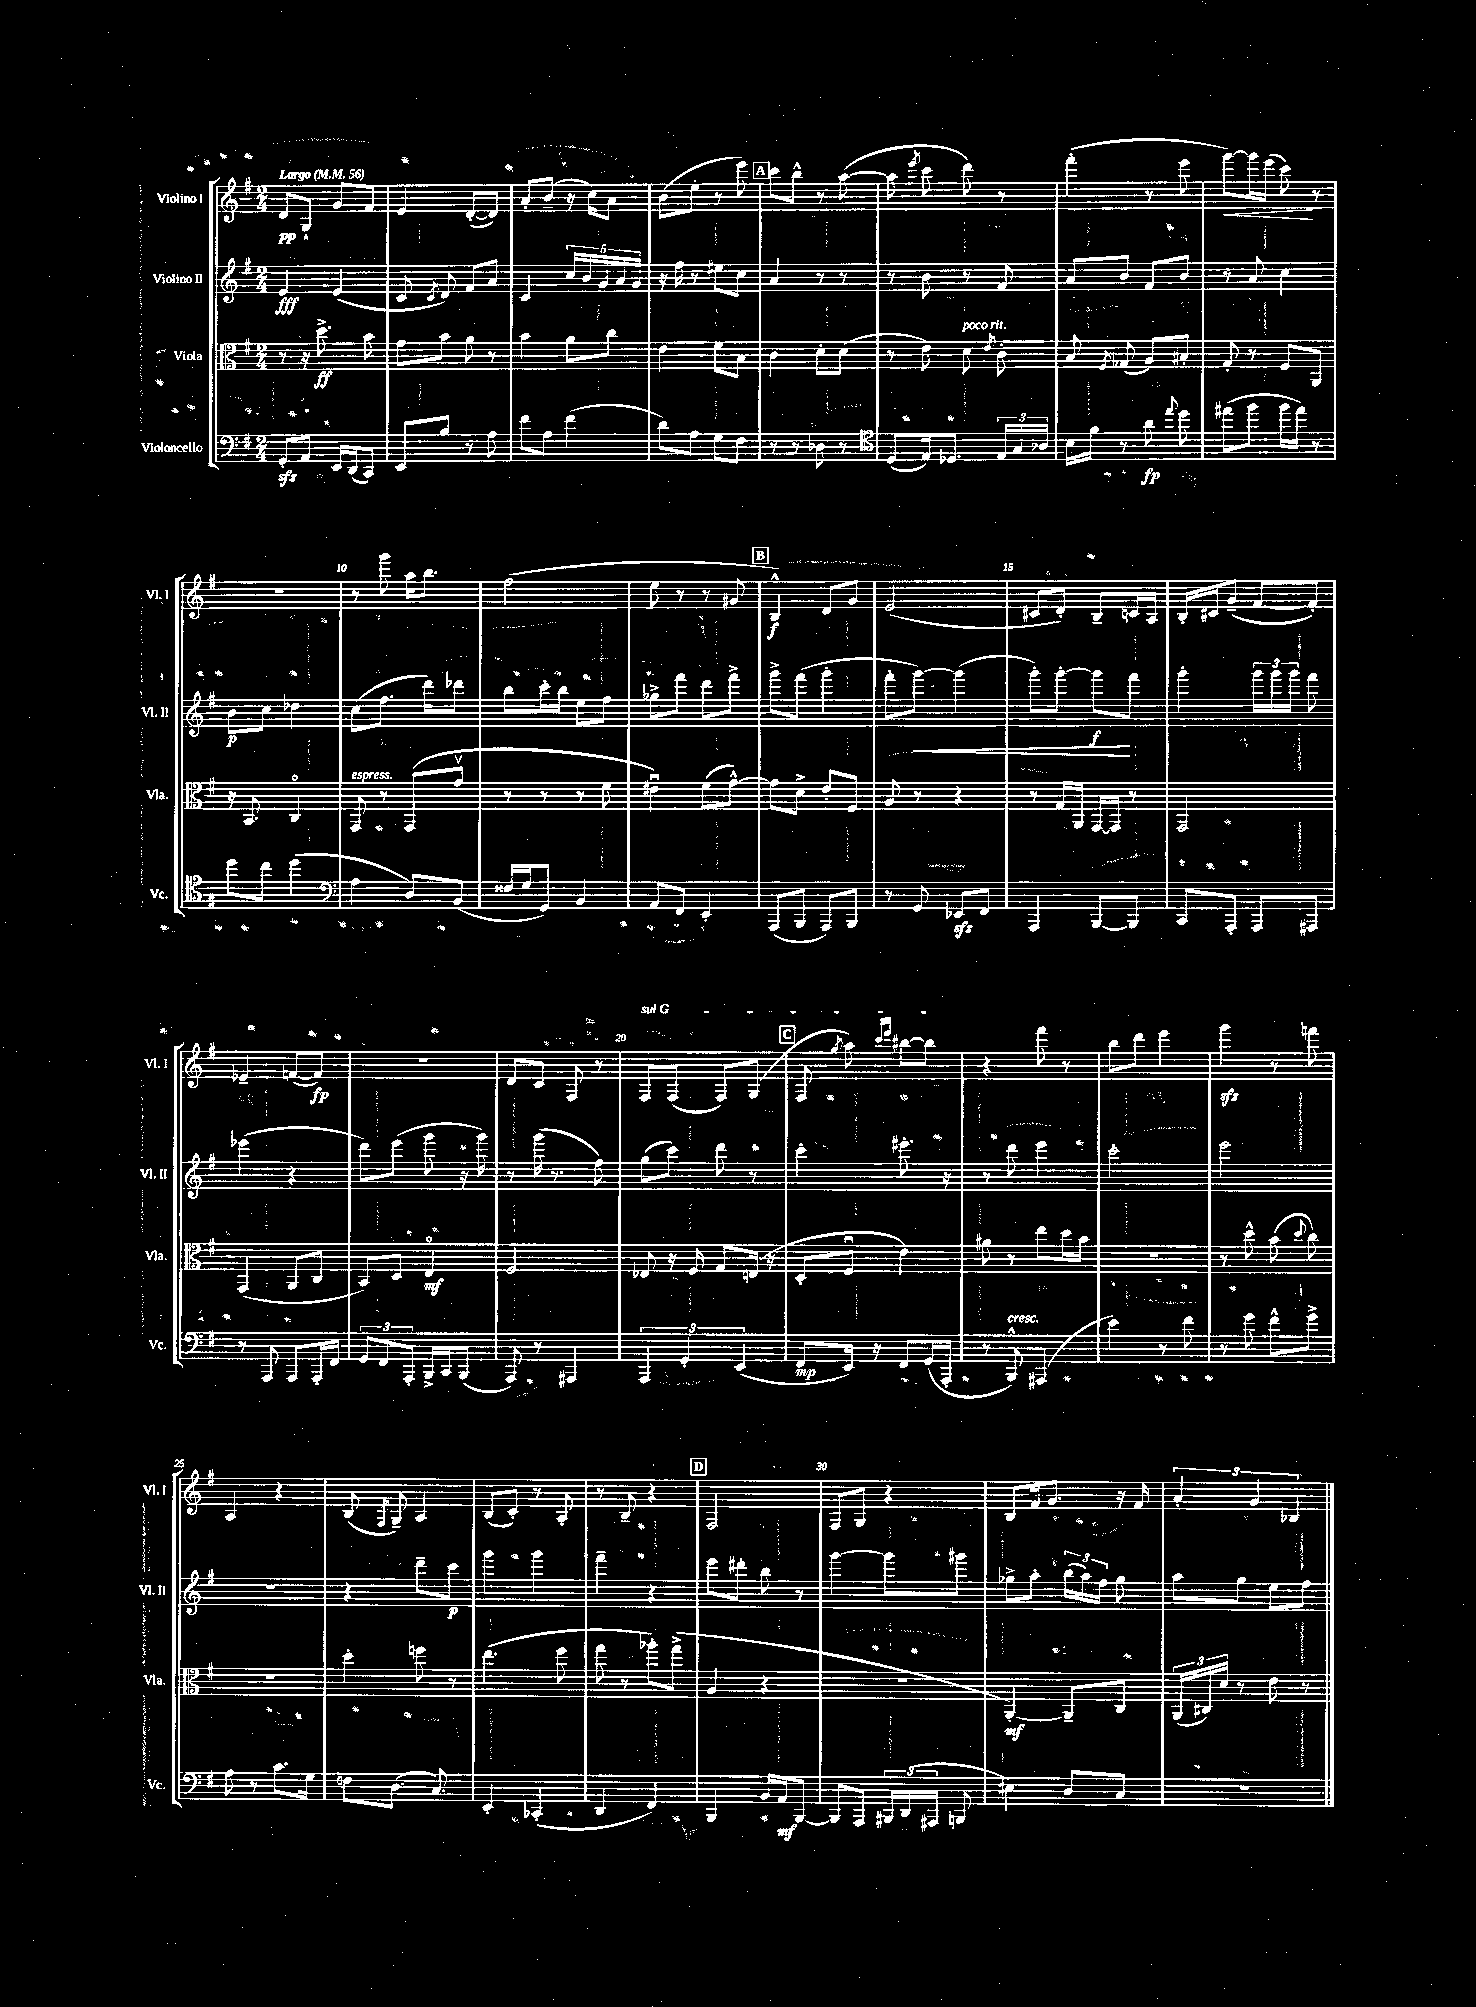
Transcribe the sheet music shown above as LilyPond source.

<<
\new StaffGroup <<
\new Staff = "s0" \with { instrumentName = "Violino I" shortInstrumentName = "Vl. I" } {
    \clef treble \key g \major \numericTimeSignature \time 2/4 \tempo "Largo" 4 = 56
    \autoBeamOff d'8[\pp g8]-! g'8[ fis'8] |
    e'4 d'8[~-.( d'8]) |
    a'8[-. b'8]--( r16 c''16[) a'8] |
    b'8[( e''8]-. r8 e'''8) |
    \mark \markup { \box "A" } c'''8[ b''8]-^ r8 a''8~( |
    a''8 \acciaccatura { e'''8 } c'''8 d'''8) r8 |
    fis'''4-.( r8 e'''8 |
    g'''8[~\<) g'''16 e'''16]( c'''8\!) r8 |
    r2 |
    r8 g'''8 a''16[ b''8.] |
    fis''2( |
    e''8 r8 r8 gis'8 |
    \mark \markup { \box "B" } b4-^\f) d'8[ g'8] |
    e'2( |
    cis'8[ d'8]-.) b8[-- c'16 a16] |
    b16[-. cis'16 g'8]--( fis'8[~ fis'8]-.) |
    ees'4-- f'8[~( f'8]\fp) |
    r2 |
    d'8[ c'8] fis8 r8 |
    \once \override TextSpanner.bound-details.left.text = \markup { \italic "sul G" } fis8[\startTextSpan fis8]( fis8[) g8]( |
    \mark \markup { \box "C" } fis8 \acciaccatura { g''8 } a''8) \grace { c'''16[ e'''16] } bis''8[~ bis''8]\stopTextSpan |
    r4 fis'''8 r8 |
    b''8[ d'''8] e'''4 |
    g'''4\sfz r8 f'''8 |
    a4 r4 |
    b8( \acciaccatura { fis8 } g8--) a4 |
    b8[( c'8]-.) r8 a8-. |
    r8 b8-- r4 |
    \mark \markup { \box "D" } fis2 |
    fis8[ g8] r4 |
    b8[ fis'16 g'8.] r16 fis'16 |
    \tuplet 3/2 { a'4-. g'4 bes4 } \bar "|." |
}
\new Staff = "s1" \with { instrumentName = "Violino II" shortInstrumentName = "Vl. II" } {
    \clef treble \key g \major \numericTimeSignature \time 2/4
    \autoBeamOff e'4\fff e'4( |
    c'8 \acciaccatura { c'8 } d'8) fis'8[ a'8] |
    c'4 \tuplet 5/4 { c''16[ b'16 g'16 a'16 g'16] } |
    r16 fis''16 r8 eis''8[ c''8] |
    \mark \markup { \box "A" } a'4 r8 r8 |
    r8 b'8 r8 fis'8 |
    a'8[ b'8] fis'8[ b'8] |
    r8 a'8 c''4 |
    b'8[\p c''8] des''4 |
    c''8[( fis''8.] d'''16[) des'''8] |
    b''8[ c'''16-. b''16] e''8[ fis''8] |
    ges''8[-> fis'''8] d'''8[ fis'''8]-> |
    \mark \markup { \box "B" } g'''8[-> fis'''8]( g'''4-. |
    fis'''8[-. g'''8]~\<) g'''4( |
    g'''8[-.) g'''8]~-. g'''8[\f\! fis'''8] |
    g'''4-. \tuplet 3/2 { g'''16[ g'''16 g'''16] } fis'''8 |
    ees'''4( r4 |
    d'''8[) e'''8]( g'''8 r16 g'''16) |
    r8 g'''16( r8. fis''8) |
    g''8[( c'''8]) d'''8 r8 |
    \mark \markup { \box "C" } c'''4-. eis'''8.-. r16 |
    r8 d'''8 e'''4 |
    c'''2-. |
    e'''2 |
    r2 |
    r4 d'''8[-- c'''8]\p |
    g'''4 g'''4 |
    fis'''4-- r4 |
    \mark \markup { \box "D" } e'''8[ dis'''8]-. b''8 r8 |
    g'''4~ g'''8[ gis'''8] |
    ges''8[-> a''8]-. \tuplet 3/2 { b''16[( a''16) fis''16] } ges''8 |
    a''8[ g''8] e''8[ fis''8] \bar "|." |
}
\new Staff = "s2" \with { instrumentName = "Viola" shortInstrumentName = "Vla." } {
    \clef alto \key g \major \numericTimeSignature \time 2/4
    \autoBeamOff r8 r16 d''8.->\ff b'8 |
    g'8[ b'8] a'8 r8 |
    b'4 a'8[ c''8] |
    e'4 fis'8[ b8] |
    \mark \markup { \box "A" } c'4 d'8[-. d'8]( |
    r8 e'8) d'8^\markup { \italic "poco rit." } \acciaccatura { e'8 } c'8-. |
    b8 \acciaccatura { fis8 } ges8( a8[) bis8]-. |
    g8-. r8 fis8[ a,8] |
    r16 b,8. c4\flageolet |
    g,8^\markup { \italic "espress." } r8 g,8[( g'8]\upbow |
    r8 r8 r8 fis'8 |
    eis'4\downbow) fis'8[( g'8]~-^) |
    \mark \markup { \box "B" } g'8[ d'8]-> e'8[-. fis8] |
    a8 r8 r4 |
    r8 g16[ a,16] g,16[~ g,16] r8 |
    g,2 |
    g,4( a,8[ c8] |
    b,8[) d8] e4\flageolet\mf |
    fis2 |
    ees8 r16 fis16 g8[ e16]( r16 |
    \mark \markup { \box "C" } d8[-. fis8]\downbow e'4) |
    ais'8 r8 e''8[ d''16 b'16] |
    r2 |
    r8 d''8-^ b'8( \appoggiatura { d''8 } c''8) |
    r2 |
    d''4-. f''8 r8 |
    e''4.( fis''8 |
    g''8 r8 aes''8[-.) g''8]->( |
    \mark \markup { \box "D" } a4 r4 |
    r2 |
    a,4~-.\mf) a,8[-- c8] |
    \tuplet 3/2 { a,16[( cis16) d'16] } r8 e'8 r8 \bar "|." |
}
\new Staff = "s3" \with { instrumentName = "Violoncello" shortInstrumentName = "Vc." } {
    \clef bass \key g \major \numericTimeSignature \time 2/4
    \autoBeamOff g,8[-.\sfz a,8] e,16[ d,16( c,8]) |
    e,8[ b8] r8 a8 |
    fis'8[ a8] fis'4( |
    d'8[) a8] g8[ fis8] |
    \mark \markup { \box "A" } r8 r8 des8 r8 |
    \clef tenor d8[( e16) des8.] \tuplet 3/2 { e16[ g16 aes16] } |
    b16[ fis'16] r8 a'8\fp \appoggiatura { e''8 } d''8 |
    eis''8[( fis''8] fis''16[ eis''16]) r8 |
    d''8[ c''8] d''4( |
    \clef bass a4 d8[) b,8]( |
    fisis16[ g16 g,8]) b,4 |
    a,8[ fis,8] e,4-. |
    \mark \markup { \box "B" } a,,8[( b,,8] a,,8[) b,,8] |
    r8 g,8 ees,8[\sfz fis,8] |
    a,,4 b,,8[~ b,,8] |
    c,8[ a,,8]-. a,,8[ ais,,8] |
    r8 a,,8 a,,8[ a,,16-. fis,16] |
    \tuplet 3/2 { g,8[ fis,8 a,,8]-. } b,,16[-> c,16 b,,8]( |
    a,,8) r8 ais,,4 |
    \tuplet 3/2 { a,,4 g,4-. e,4( } |
    \mark \markup { \box "C" } fis,8[\mp e,16]) r16 fis,8[ g,16( a,,16]-. |
    r8 b,,8-^^\markup { \italic "cresc." }) ais,,4( |
    e'4) r8 fis'8 |
    r8 g'8 fis'8[-^ g'8]-> |
    a8 r8 c'8.[ g16] |
    f8[ d8.]( c8.) |
    e,4-. ces,4-.( |
    d,4 fis,4) |
    \mark \markup { \box "D" } b,,4 b,16[ a,16\mf b,,8]~ |
    b,,8[ a,,8] \tuplet 3/2 { bis,,16[ d,16( ais,,16] } b,,8 |
    eis4) d8[ c8] |
    R2 \bar "|." |
}
>>
>>
\layout { \context { \Score \override BarNumber.break-visibility = ##(#f #t #t) barNumberVisibility = #(every-nth-bar-number-visible 5) } }
